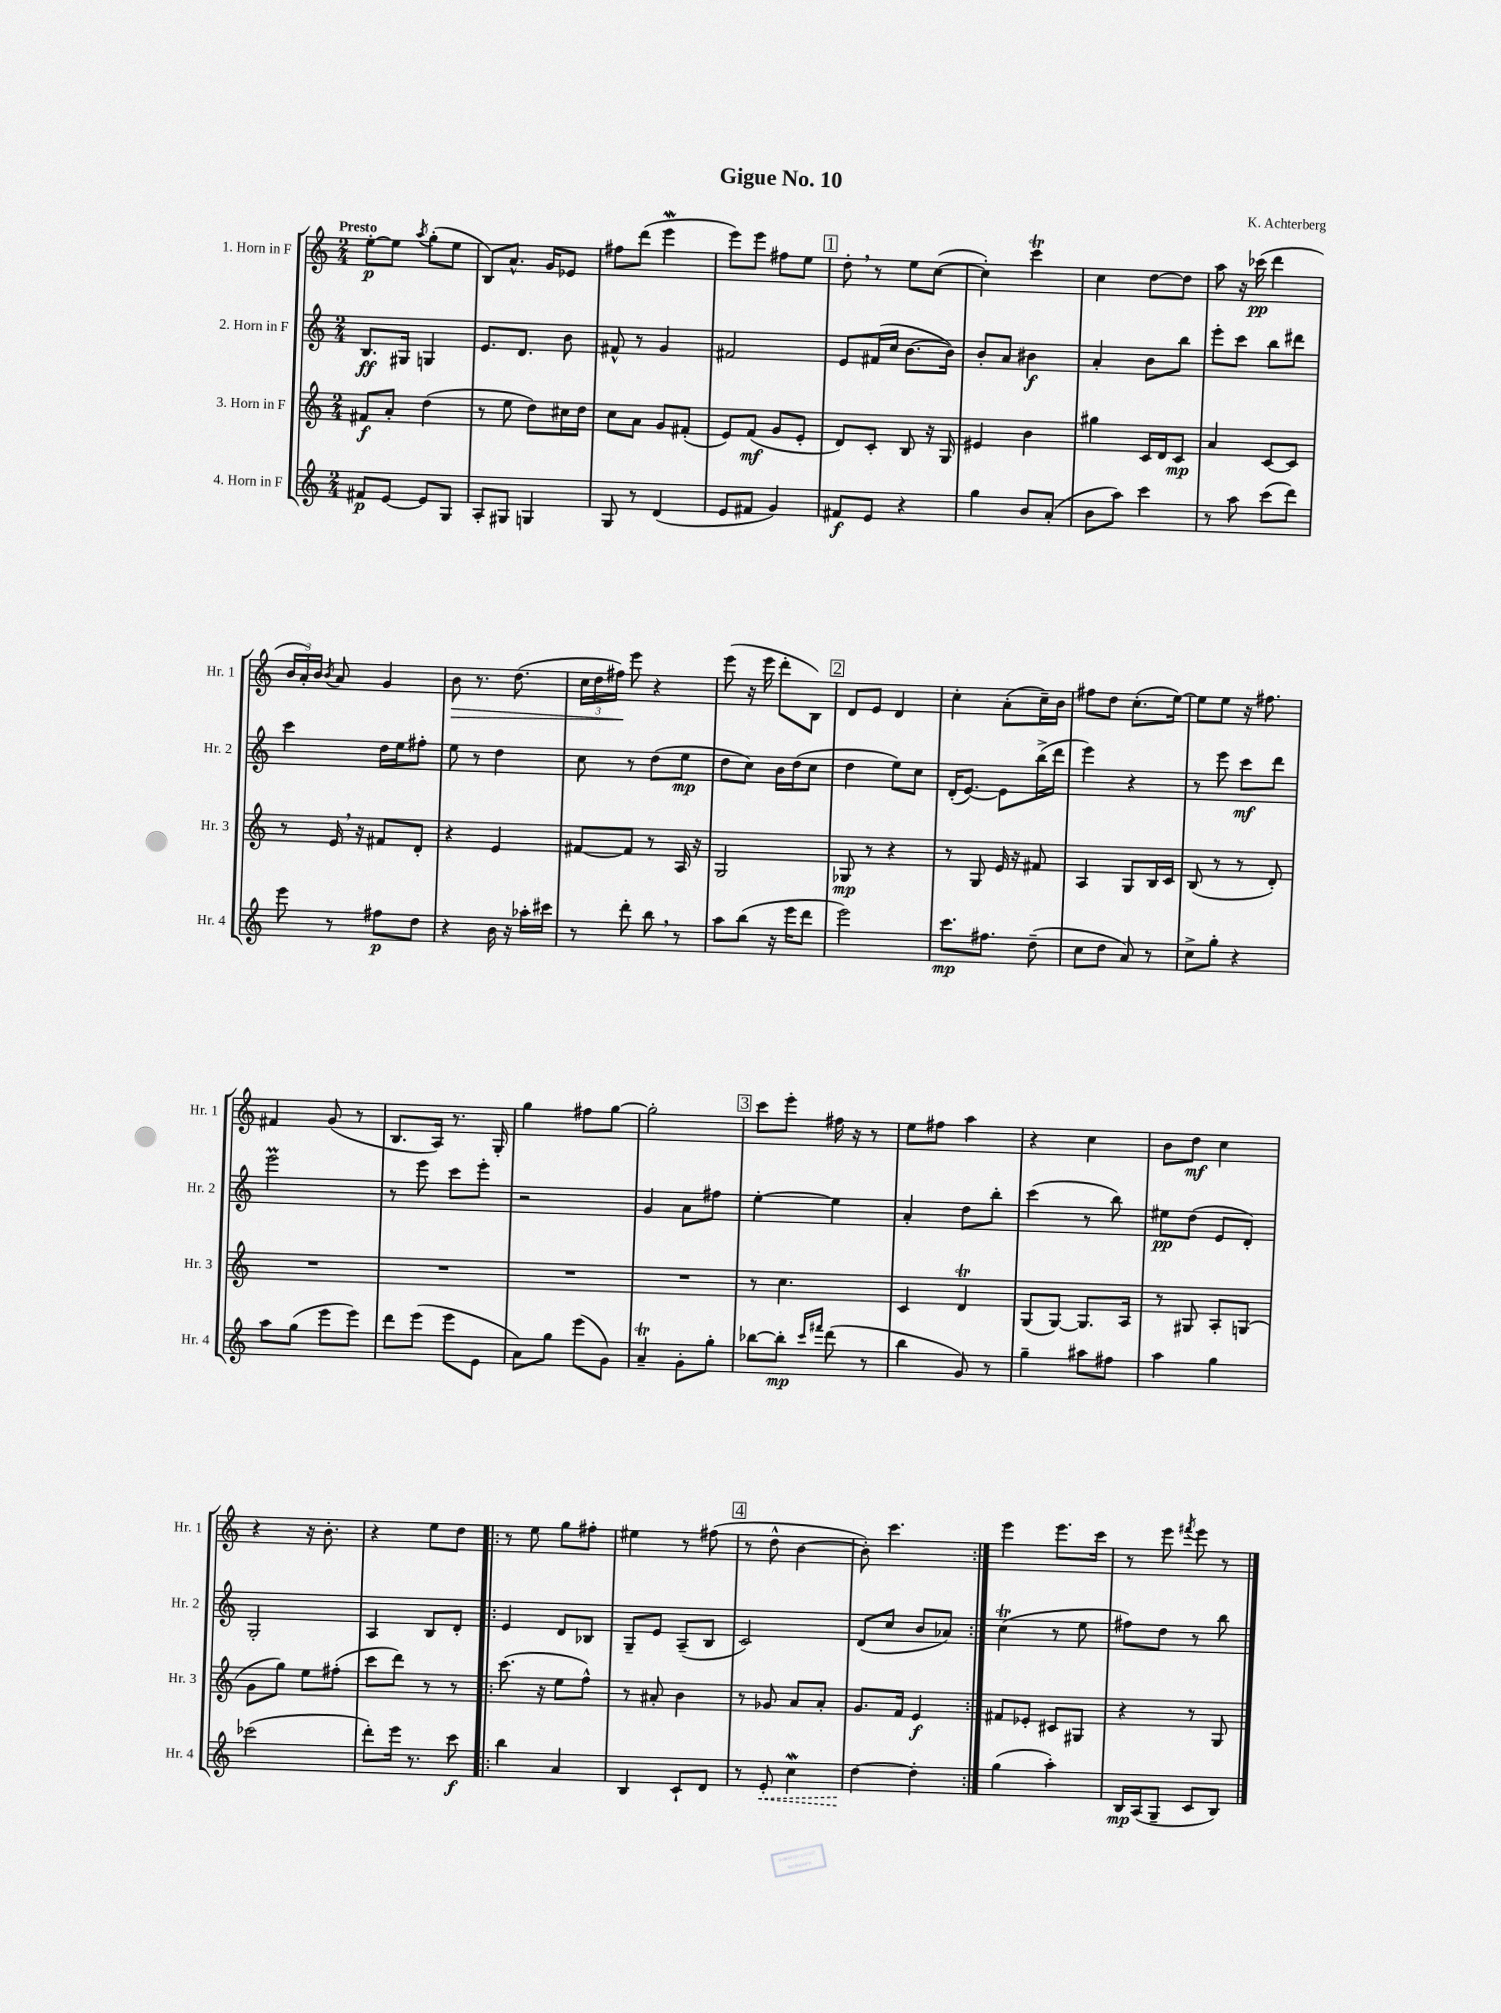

**kern	**kern	**kern	**kern
*staff4	*staff3	*staff2	*staff1
*clefG2	*clefG2	*clefG2	*clefG2
*k[]	*k[]	*k[]	*k[]
*M2/4	*M2/4	*M2/4	*M2/4
8f#	8f#	8.B	[8ee'
[8e	8a'	.	8ee]
.	.	16G#	.
.	.	.	8qaa
8e]	(4dd	4G	(8gg'
8G	.	.	8ee
=	=	=	=
8A'	8r	8.e	8B)
8G#	8ee	.	8.a^^
.	.	8.d	.
4G	8dd)	.	.
.	.	.	16g
.	16cc#	8b	8e-
.	16dd	.	.
=	=	=	=
8G	8cc	8f#^^	8ff#
8r	8a	8r	(8ddd
(4d	8g	4g	4eee
.	(8f#'	.	.
=	=	=	=
8e	8e)	2f#	8eee)
8f#	(8f	.	8eee
4g)	8g	.	8ff#
.	8e'	.	8ee
=	=	=	=
8f#	8d)	8e	8dd'
8e	8c'	(16f#	8r
.	.	16cc	.
4r	8B	[8.b	8ee
.	16r	.	([8cc
.	16G	16b])	.
=	=	=	=
4gg	4e#	8b'	4cc'])
.	.	8a	.
8b	4b	4b#	4ccc
(8a'	.	.	.
=	=	=	=
8b	4gg#	4a'	4cc
8aa)	.	.	.
4ccc	16c	8b	[8dd
.	16d	.	.
.	8c	8bb	8dd]
=	=	=	=
8r	4a	8eee'	8aa
8aa	.	8ccc	16r
.	.	.	(16ccc-
(8ccc	[8c	8bb	4ddd
8ddd)	8c]	8ddd#	.
=	=	=	=
8eee	8r	4ccc	24b
.	.	.	24a')
.	.	.	24b
.	.	.	8qb
8r	16e	.	8a
.	16r	.	.
8ff#	8f#	16dd	4g
.	.	16ee	.
8dd	8d'	8ff#'	.
=	=	=	=
4r	4r	8ee	8b
.	.	8r	8.r
16b	4e	4dd	.
16r	.	.	(8.dd
16aa-'	.	.	.
16ccc#	.	.	.
=	=	=	=
8r	[8f#	8cc	24cc
.	.	.	24dd
.	.	.	24ff#)
8ddd'	8f#]	8r	8eee
8bb	8r	(8dd	4r
8r	16A	8ee	.
.	16r	.	.
=	=	=	=
8aa	2G	8dd	(8eee
(8bb	.	8cc)	16r
.	.	.	16eee
16r	.	16b	8ddd'
16eee	.	(16dd	.
8ddd	.	8cc	8B)
=	=	=	=
2eee)	8G-	4dd	8d
.	8r	.	8e
.	4r	8ee)	4d
.	.	8cc	.
=	=	=	=
8.ccc	8r	(16d'	4cc'
.	.	[8.e)	.
.	8G	.	.
8.ff#	.	.	.
.	16e	8e]	(8a'
.	16r	.	.
(8dd~	8f#	(16bb^	16cc~)
.	.	16ddd	16b
=	=	=	=
8cc	4A	4eee)	8ff#
8dd	.	.	8dd
8a)	8G	4r	(8.cc'
8r	16B	.	.
.	16c	.	[16ee)
=	=	=	=
8cc^	(8B	8r	8ee]
8gg'	8r	8eee	8ee
4r	8r	8ccc	16r
.	.	.	8.ff#
.	8d')	8ddd	.
=	=	=	=
8aa	2r	2eee	4f#
(8gg	.	.	.
8eee	.	.	(8g
8eee)	.	.	8r
=	=	=	=
8ddd	2r	8r	8.B
(8eee	.	8eee	.
.	.	.	16A)
8eee	.	8ccc	8.r
8e	.	8eee'	.
.	.	.	16G'
=	=	=	=
8a)	2r	2r	4gg
8gg	.	.	.
(8eee	.	.	8ff#
8g)	.	.	[8gg
=	=	=	=
4a~	2r	4g	2gg']
8g'	.	8a	.
8gg'	.	8ff#	.
=	=	=	=
[8bb-	8r	[4ee'	8ccc
8bb-']	4.cc	.	8eee'
16qqccc	.	.	.
16qqfff#	.	.	.
(8ddd	.	4ee]	16ff#
.	.	.	16r
8r	.	.	8r
=	=	=	=
4bb	4c	4a'	8ee
.	.	.	8ff#
8g)	4d	8dd	4aa
8r	.	8bb'	.
=	=	=	=
4gg~	(8G	(4ccc	4r
.	[8G)	.	.
8aa#	8.G]	8r	4cc
8ff#	.	8bb)	.
.	16A	.	.
=	=	=	=
4aa	8r	8ee#	8b
.	8G#	(8dd	8dd
4gg	8A'	8e	4cc
.	(8G	8d')	.
=	=	=	=
(2ccc-	8g	2G'	4r
.	8gg)	.	.
.	8ee	.	16r
.	.	.	8.b'
.	(8ff#'	.	.
=	=	=	=
8ddd')	8ccc	4A	4r
16eee	8ddd)	.	.
8.r	.	.	.
.	8r	8B	8ee
8ccc	8r	8d'	8dd
=!|:	=!|:	=!|:	=!|:
4bb	(8.ccc	4e	8r
.	.	.	8ee
.	16r	.	.
4a	8ee	8d	8gg
.	8ff^^)	8B-	8ff#'
=	=	=	=
4B	8r	8G~	4ee#
.	8a#'	8e	.
8c`	4b	(8A~	8r
8d	.	8B	(8ff#
=	=	=	=
8r	8r	2c)	8r
8e'	8g-	.	8dd^^
4cc	8a	.	[4b
.	8a'	.	.
=	=	=	=
[4dd	8.g	(8d	8b'])
.	.	8cc	4.ccc
.	16f	.	.
4dd']	4e	8b	.
.	.	8a-)	.
=:|!	=:|!	=:|!	=:|!
(4gg	8f#	(4cc	4eee
.	8e-'	.	.
4aa')	8c#	8r	8.eee
.	8G#	8ee	.
.	.	.	16ccc
=	=	=	=
16B	4r	8ff#)	8r
(16A	.	.	.
8G~	.	8dd	8eee
.	.	.	8qfff#
8c	8r	8r	8eee
8B)	8G	8bb	8r
==	==	==	==
*-	*-	*-	*-
